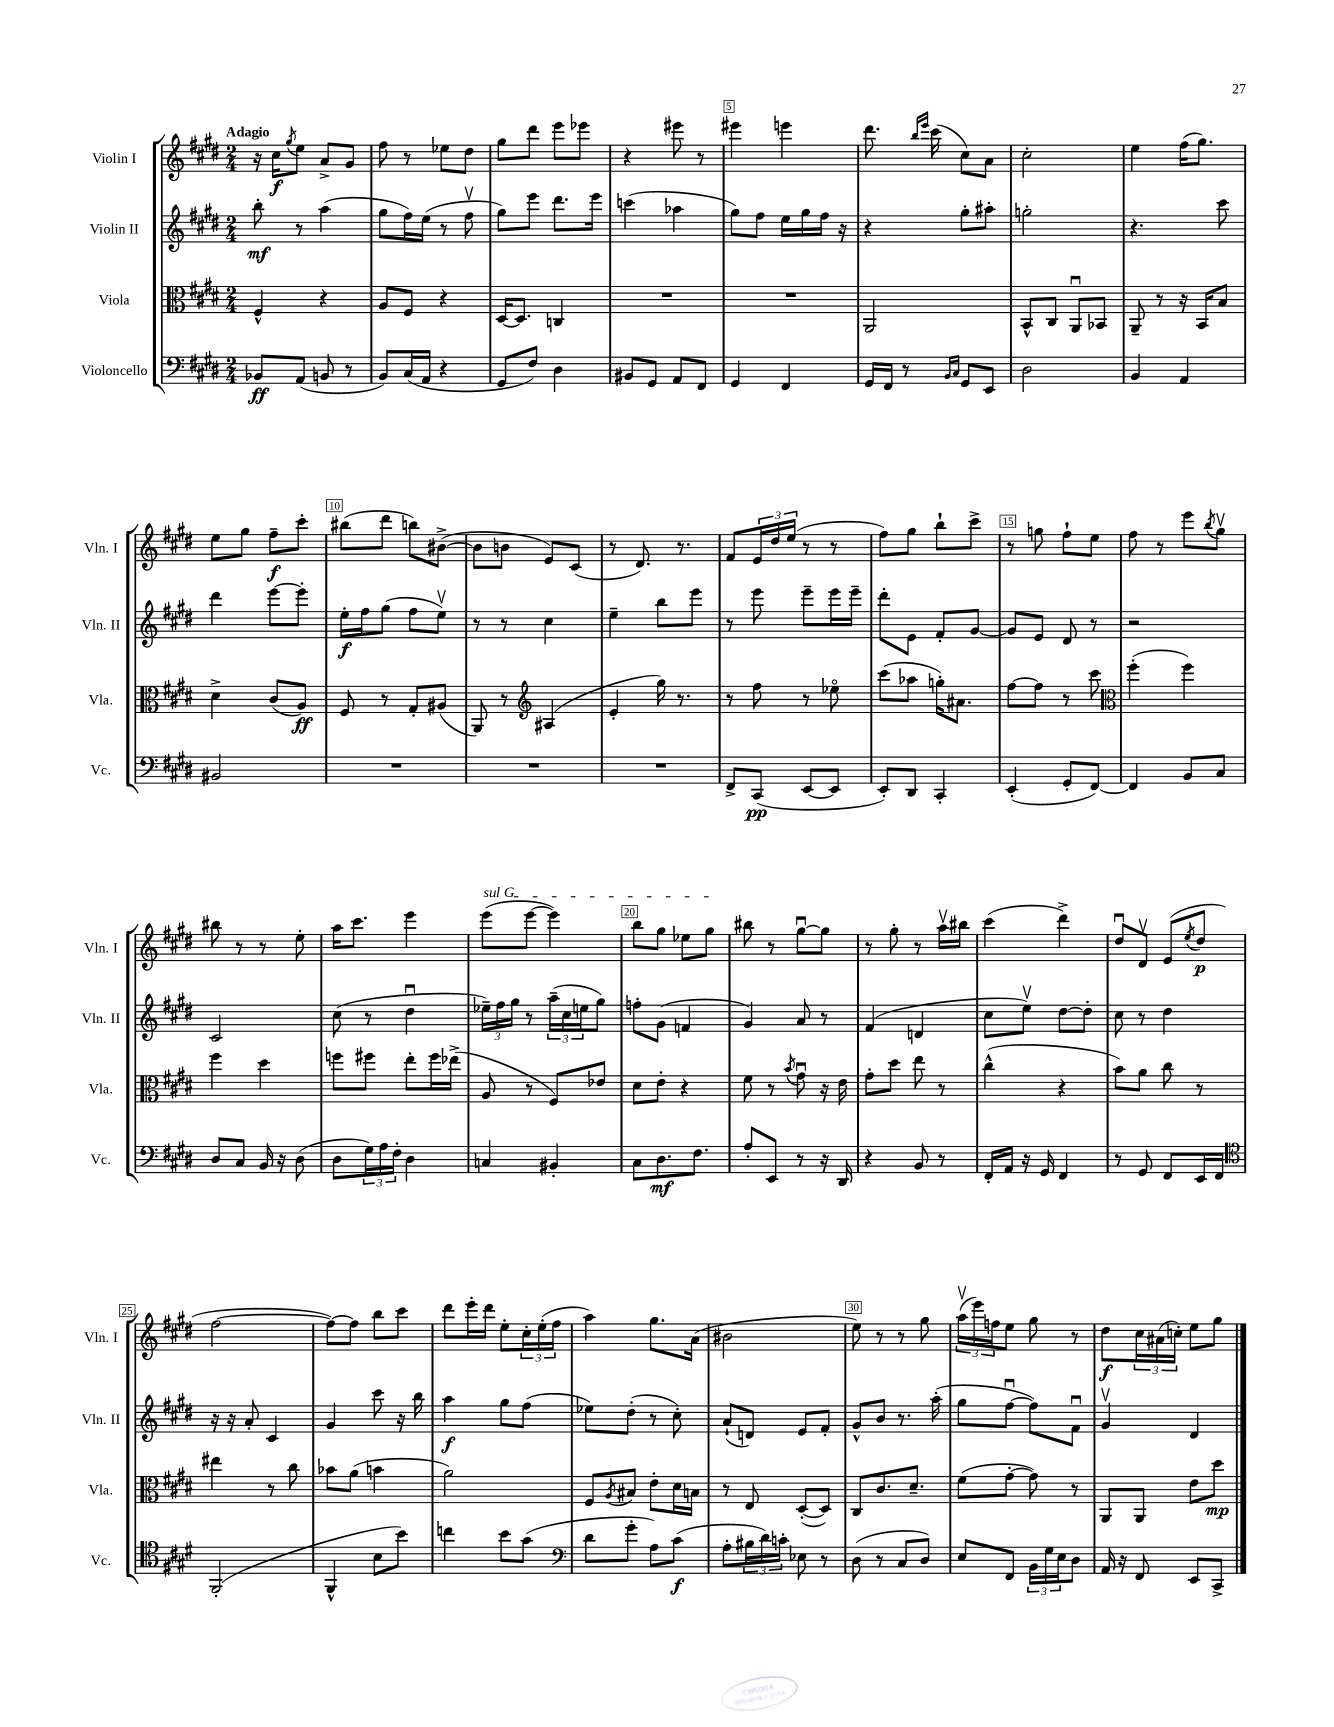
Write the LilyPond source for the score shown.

<<
\new StaffGroup <<
\new Staff = "s0" \with { instrumentName = "Violin I" shortInstrumentName = "Vln. I" } {
    \clef treble \key e \major \numericTimeSignature \time 2/4 \tempo "Adagio"
    r16 cis''16\f \acciaccatura { gis''8 } e''8 a'8-> gis'8 |
    fis''8 r8 ees''8 dis''8 |
    gis''8 dis'''8 e'''8 ees'''8 |
    r4 eis'''8 r8 |
    eis'''4 e'''4 |
    dis'''8. \grace { b''16 e'''16 } cis'''16( cis''8) a'8 |
    cis''2-. |
    e''4 fis''16( gis''8.) |
    e''8 gis''8 fis''8--\f cis'''8-. |
    bis''8( dis'''8 b''8) bis'8~->( |
    bis'8 b'8 e'8) cis'8( |
    r8 dis'8.) r8. |
    fis'8 \tuplet 3/2 { e'16 dis''16 e''16( } r8 r8 |
    fis''8) gis''8 b''8-! cis'''8-> |
    r8 g''8 fis''8-! e''8 |
    fis''8 r8 e'''8 \acciaccatura { b''8 } gis''8\upbow |
    bis''8 r8 r8 e''8-. |
    a''16 cis'''8. e'''4 |
    \once \override TextSpanner.bound-details.left.text = \markup { \italic "sul G" } e'''8\startTextSpan( e'''8~ e'''4) |
    b''8 gis''8 ees''8 gis''8\stopTextSpan |
    bis''8 r8 gis''8~\downbow gis''8 |
    r8 gis''8-. r8 a''16\upbow bis''16 |
    cis'''4( dis'''4->) |
    dis''8\downbow dis'8\upbow e'8( \acciaccatura { e''8 } dis''8\p |
    fis''2~ |
    fis''8~) fis''8 b''8 cis'''8 |
    dis'''8 e'''16-. dis'''16 e''8-. \tuplet 3/2 { cis''16-. e''16-.( fis''16 } |
    a''4) gis''8. a'16( |
    bis'2 |
    e''8) r8 r8 gis''8 |
    \tuplet 3/2 { a''16\upbow( e'''16) f''16 } e''8 gis''8 r8 |
    dis''8\f \tuplet 3/2 { cis''16 ais'16( c''16-.) } e''8 gis''8 \bar "|." |
}
\new Staff = "s1" \with { instrumentName = "Violin II" shortInstrumentName = "Vln. II" } {
    \clef treble \key e \major \numericTimeSignature \time 2/4
    b''8-.\mf r8 a''4( |
    gis''8 fis''16) e''16( r8 fis''8\upbow |
    gis''8) e'''8 dis'''8. e'''16 |
    c'''4( aes''4 |
    gis''8) fis''8 e''16 gis''16 fis''16 r16 |
    r4 gis''8-. ais''8-. |
    g''2-. |
    r4. cis'''8 |
    dis'''4 e'''8~ e'''8-. |
    e''16-.\f fis''16 gis''8( fis''8 e''8\upbow) |
    r8 r8 cis''4 |
    e''4-- b''8 e'''8 |
    r8 e'''8 e'''8-- e'''16 e'''16-- |
    dis'''8-. e'8 fis'8-. gis'8~ |
    gis'8 e'8 dis'8 r8 |
    r2 |
    cis'2 |
    cis''8( r8 dis''4\downbow |
    \tuplet 3/2 { ees''16--) fis''16 gis''16 } r8 \tuplet 3/2 { a''16--( cis''16 e''16 } gis''8) |
    f''8-. gis'8( f'4 |
    gis'4) a'8 r8 |
    fis'4( d'4 |
    cis''8 e''8\upbow) dis''8~ dis''8-. |
    cis''8 r8 dis''4 |
    r16 r16 a'8-. cis'4 |
    gis'4 cis'''8 r16 b''16 |
    a''4\f gis''8 fis''8( |
    ees''8) dis''8-.( r8 cis''8-.) |
    a'8-!( d'8) e'8 fis'8-. |
    gis'8-^ b'8 r8. a''16-.( |
    gis''8 fis''8~\downbow fis''8) fis'8\downbow |
    gis'4\upbow dis'4 \bar "|." |
}
\new Staff = "s2" \with { instrumentName = "Viola" shortInstrumentName = "Vla." } {
    \clef alto \key e \major \numericTimeSignature \time 2/4
    fis4-^ r4 |
    a8 fis8 r4 |
    dis16~ dis8. c4 |
    R2 |
    R2 |
    a,2 |
    b,8-^ cis8 a,8\downbow bes,8 |
    a,8-- r8 r16 b,16 b8 |
    dis'4-> cis'8( a8\ff) |
    fis8 r8 gis8-. ais8( |
    a,8) r8 \clef treble ais4( |
    e'4-. gis''16) r8. |
    r8 fis''8 r8 ees''8\flageolet |
    cis'''8( aes''8 g''16-.) ais'8. |
    fis''8~ fis''8 r8 cis'''8 |
    \clef alto fis''4-.( fis''4) |
    fis''4 dis''4 |
    f''8 fis''8 e''8-. fis''16 ees''16->( |
    a8 r8 fis8) ees'8 |
    dis'8 e'8-. r4 |
    fis'8 r8 \acciaccatura { b'8 } gis'8\downbow r16 e'16 |
    gis'8-. dis''8 e''8 r8 |
    cis''4-^( r4 |
    b'8) a'8 cis''8 r8 |
    eis''4 r8 cis''8 |
    bes'8 a'8( b'4 |
    a'2) |
    fis8 \acciaccatura { a8 } bis8 e'8-. dis'16 b16 |
    r8 e8 dis8~-.( dis8) |
    cis8 cis'8. dis'8.-- |
    fis'8( gis'8~-. gis'8) r8 |
    a,8 a,8 e'8 dis''8\mp \bar "|." |
}
\new Staff = "s3" \with { instrumentName = "Violoncello" shortInstrumentName = "Vc." } {
    \clef bass \key e \major \numericTimeSignature \time 2/4
    bes,8\ff a,8( b,8 r8 |
    b,8) cis16( a,16 r4 |
    gis,8 fis8) dis4 |
    bis,8 gis,8 a,8 fis,8 |
    gis,4 fis,4 |
    gis,16 fis,16 r8 \grace { b,16 cis16 } gis,8 e,8 |
    dis2 |
    b,4 a,4 |
    bis,2 |
    R2 |
    R2 |
    R2 |
    fis,8-> cis,8\pp( e,8~ e,8 |
    e,8-.) dis,8 cis,4-. |
    e,4-.( gis,8-. fis,8~) |
    fis,4 b,8 cis8 |
    dis8 cis8 b,16 r16 dis8( |
    dis8 \tuplet 3/2 { gis16) a16 fis16-. } dis4 |
    c4 bis,4-. |
    cis8 dis8.\mf fis8. |
    a8-. e,8 r8 r16 dis,16 |
    r4 b,8 r8 |
    fis,16-. a,16 r16 gis,16 fis,4 |
    r8 gis,8 fis,8 e,16 fis,16 |
    \clef tenor fis,2-.( |
    fis,4-^ b8 b'8) |
    c''4 b'8 gis'8( |
    \clef bass dis'8 gis'8-. a8) cis'8\f( |
    a8-. \tuplet 3/2 { bis16 dis'16) c'16-. } ees8 r8 |
    dis8( r8 cis8 dis8) |
    e8 fis,8 \tuplet 3/2 { b,16 gis16 e16 } dis8 |
    a,16 r16 fis,8 e,8 cis,8-> \bar "|." |
}
>>
>>
\layout { \context { \Score \override BarNumber.break-visibility = ##(#f #t #t) barNumberVisibility = #(every-nth-bar-number-visible 5) \override BarNumber.stencil = #(make-stencil-boxer 0.1 0.3 ly:text-interface::print) } }
